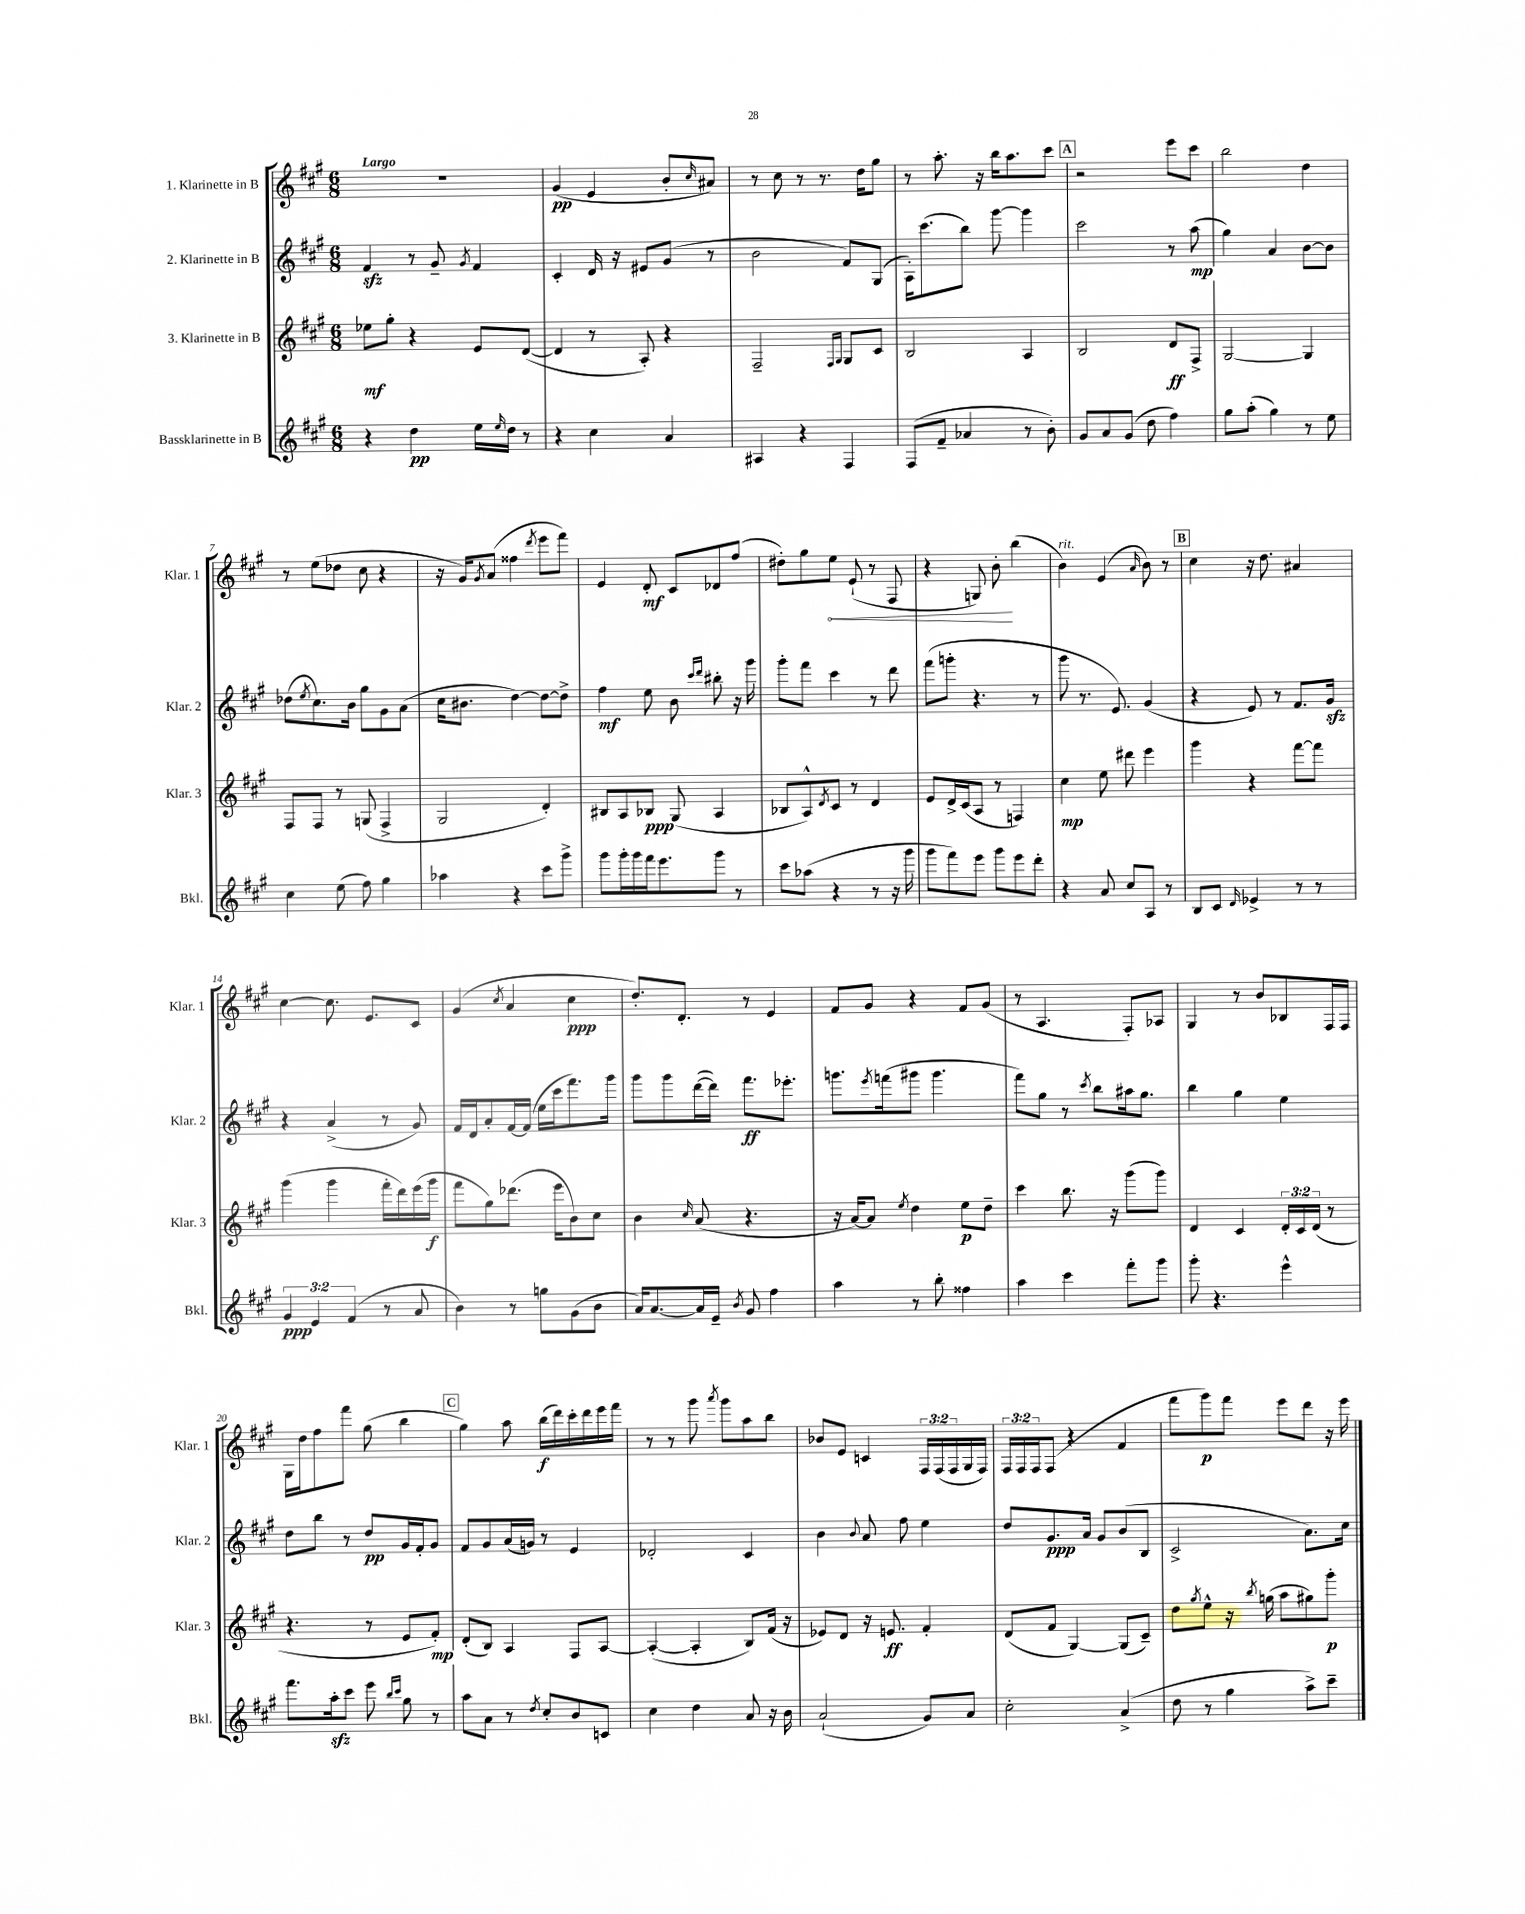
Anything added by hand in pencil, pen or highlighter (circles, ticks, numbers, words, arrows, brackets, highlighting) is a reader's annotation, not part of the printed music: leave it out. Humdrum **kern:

**kern	**kern	**kern	**kern
*staff4	*staff3	*staff2	*staff1
*clefG2	*clefG2	*clefG2	*clefG2
*k[f#c#g#]	*k[f#c#g#]	*k[f#c#g#]	*k[f#c#g#]
*M6/8	*M6/8	*M6/8	*M6/8
4r	8ee-\L	4f#/	2.r
.	8gg#'\J	.	.
4dd\	4r	8r	.
.	.	8g#~/	.
.	.	8qg#/	.
16ee\LL	8e/L	4f#/	.
16qqee/	.	.	.
16dd\JJ	.	.	.
8r	([8d/J	.	.
=	=	=	=
4r	4d/]	4c#'/	(4g#/
4cc#\	8r	16d/	4e/
.	.	16r	.
.	8A'/)	8e#/L	.
4a/	4r	(8g#/J	8b'/L
.	.	.	16qqcc#/
.	.	8r	8a#/J)
=	=	=	=
4A#/	2F#~/	2b\	8r
.	.	.	8cc#\
4r	.	.	8r
.	.	.	8.r
.	16qqF#/LL	.	.
.	16qqG#/JJ	.	.
4F#/	8G#/L	8f#/L)	.
.	.	.	16dd\LK
.	8c#/J	(8G#/J	8gg#\J
=	=	=	=
(8F#/L	2B/	16A'\LK)	8r
.	.	(8.ccc#\	.
8f#~/J	.	.	8.aa'\
4a-/	.	8bb\J)	.
.	.	.	16r
.	.	[8ggg#\	16bb\LK
.	.	.	8.aa\
8r	4A/	4ggg#\]	.
8b'\)	.	.	8ccc#\J
=	=	=	=
8g#/L	2B/	2ccc#\	2r
8a/	.	.	.
(8g#/J	.	.	.
8dd\	.	.	.
4ff#\)	8d/L	8r	8eee\L
.	8F#^/J	(8aa\	8ccc#\J
=	=	=	=
8gg#\L	[2G#/	4gg#\)	2bb\
(8aa'\J	.	.	.
4gg#\)	.	4a/	.
8r	4G#/]	[8b\L	4dd\
8ee\	.	8b\]J	.
=	=	=	=
4cc#\	8F#/L	(8dd-\L	8r
.	.	8qee/	.
.	8F#/J	8.cc#\)	(8ee\L
(8ee\	8r	.	8dd-\J
.	.	16b\Jk	.
8ff#\)	(8G/	8gg#\L	8cc#\
4gg#\	4F#^/	8g#\	4r
.	.	(8a\J	.
=	=	=	=
4aa-\	2G#/	16cc#\LK	16r
.	.	8.b#\J	16g#/LK)
.	.	.	8qg#/
.	.	.	(8a/J
4r	.	[4dd\)	4ff##\
.	.	.	8qddd/
8ccc#\L	4d'/)	8dd\_L	8eee\L
8ggg#^\J	.	8dd^\]J	8fff#\J)
=	=	=	=
8ggg#\L	8B#/L	4ff#\	4e/
16ggg#'\L	8A/	.	.
16ggg#\	.	.	.
16fff#\J	8B-/J	8ee\	8d'/
8.eee\	.	.	.
.	(8G#/	8b\	8c#/L
.	.	16qqccc#/LL	.
.	.	16qqddd/JJ	.
8ggg#\J	4A/	8bb#'\	8d-/
8r	.	16r	(8ff#/J
.	.	16ggg#\	.
=	=	=	=
8ccc#\L	8B-/L	8ggg#'\L	8dd#'\L)
(8aa-\J	8A^^/)	8fff#\J	8gg#\
.	8qd/	.	.
4r	8c#/J	4ccc#\	8ee\J
.	8r	.	(8e`/
8r	4d/	8r	8r
16r	.	8ddd\	8F#/
16ggg#\	.	.	.
=	=	=	=
8ggg#\L	8e/L	(8fff#\L	4r
8fff#\)	16d^/L	8ggg'\J	.
.	(16c#/J	.	.
8eee\J	8A/J	4.r	8G/)
8ggg#\L	8r	.	8b'\
8eee\	4F/)	.	(4bb\
8ddd'\J	.	8r	.
=	=	=	=
4r	4cc#\	8ggg#\	4b\)
.	.	8.r	.
8a/	8ee\	.	(4e/
.	.	8.e/)	.
8cc#/L	8ddd#\	.	.
.	.	.	16qqa/
8A/J	4eee\	(4g#/	8b\)
8r	.	.	8r
=	=	=	=
8B/L	4ggg#\	4r	4cc#\
8c#/J	.	.	.
16qqd/	.	.	.
4e-^/	4r	8e/)	16r
.	.	.	8.dd\
.	.	8r	.
8r	[8fff#\L	8.f#/L	4a#/
8r	8fff#\]J	.	.
.	.	16g#/Jk	.
=	=	=	=
6g#/	(4ggg#\	4r	[4cc#\
6e/	.	.	.
.	4ggg#\	(4a^/	8.cc#\]
(6f#/	.	.	.
.	.	.	8.e/L
8r	16fff#'\LL	8r	.
.	16ddd\)	.	.
8a/	(16eee\	8g#/)	8c#/J
.	16ggg#\JJ	.	.
=	=	=	=
4b\)	8fff#\L	16f#/LL	(4g#/
.	.	16d/J	.
.	8gg#\)	8a'/	.
.	.	.	8qcc#/
8r	(8.ddd-\J	[16f#/L	4a/
.	.	(16f#/]JJ	.
8gg\L	.	16ee\LL	.
.	16eee\LK	16ccc#\J	.
(8g#\	8b\)	8.fff#\)	4cc#\
8b\J	8cc#\J	.	.
.	.	16ggg#\Jk	.
=	=	=	=
16a/LK)	4b\	8ggg#\L	8.dd'/L)
[8.a/	.	.	.
.	.	8ggg#\	.
.	.	.	8.d'/J
.	16qqcc#/	.	.
16a/]L	(8a/	([16ddd\L	.
16e~/JJ	.	16ddd\]JJ)	.
8qb/	.	.	.
8g#/	4.r	8.fff#\L	8r
4ff#\	.	.	4e/
.	.	8.eee-'\J	.
=	=	=	=
4aa\	16r	8.ggg\L	8f#/L
.	[16a/LK)	.	.
.	8a/]J	.	8g#/J
.	.	8qeee/	.
.	.	(16fff\k	.
.	8qee/	.	.
8r	4dd\	8ggg#\J	4r
8bb'\	.	4.ggg#\	.
4ff##\	8ee\L	.	8f#/L
.	8dd~\J	.	(8g#/J
=	=	=	=
4aa\	4ccc#\	8fff#\L)	8r
.	.	8gg#\J	4.A/
4ccc#\	8.bb\	8r	.
.	.	8qccc#/	.
.	.	8bb\L	.
.	16r	.	.
8fff#'\L	(8ggg#\L	16aa#\k	8F#'/L)
.	.	8.gg#\J	.
8ggg#\J	8ggg#\J)	.	8A-/J
=	=	=	=
8ggg#'\	4d/	4bb\	4G#/
4.r	.	.	.
.	4c#/	4gg#\	8r
.	.	.	8b/L
4eee^^\	24d'/LL	4ee\	8B-/
.	24c#/	.	.
.	(24d/JJ	.	.
.	8r	.	16F#/L
.	.	.	16F#/JJ
=	=	=	=
8.fff#\L	4.r	8dd\L	16G#\LL
.	.	.	16dd\J
.	.	8bb\J	8ff#\
16aa'\k	.	.	.
8ccc#\J	.	8r	8fff#\J
8eee\	8r	8dd/L	(8gg#\
16qqbb/LL	.	.	.
16qqccc#/JJ	.	.	.
8gg#\	8e/L	16g#/L	4bb\
.	.	16f#'/J	.
8r	8f#'/J)	8g#/J	.
=	=	=	=
8aa\L	(8d'/L	8f#/L	4gg#\)
8a\J	8B/J)	8g#/	.
8r	4A/	(16a/L	8aa\
.	.	16g/JJ)	.
8qdd/	.	.	.
8cc#'/L	.	8r	(16bb\LL
.	.	.	16ddd\)
8b/	8F#/L	4e/	16ccc#'\
.	.	.	16ddd\
8c/J	[8A/J	.	16eee\
.	.	.	16fff#\JJ
=	=	=	=
4cc#\	(4A'/_	2d-'/	8r
.	.	.	8r
4dd\	4A'/]	.	8ggg#\
.	.	.	8qaaa/
.	.	.	8ggg#\L
8a/	8B/L)	4c#/	8aa\
16r	(16f#/Jk	.	8bb\J
16b\	16r	.	.
=	=	=	=
(2a`/	8e-/L)	4b\	8b-/L
.	8d/J	.	8e/J
.	.	8qqb/	.
.	16r	8a/	4c/
.	8.e/	.	.
.	.	8ff#\	.
8g#/L)	4f#'/	4ee\	24F#/LL
.	.	.	(24F#/
.	.	.	24F#/
8a/J	.	.	16G#/
.	.	.	16F#/JJ)
=	=	=	=
2cc#'\	(8d/L	8dd/L	24F#/LL
.	.	.	24F#/
.	.	.	24F#/J
.	8f#/J	8.g#/	(8F#/J
.	[4G#/)	.	4r
.	.	16a/Jk	.
.	.	8g#/L	.
(4a^/	(8G#/]L	(8b/	4f#/
.	8c#~/J)	8B/J	.
=	=	=	=
8dd\	8dd\L	2c#^/	8fff#\L
.	8qgg#/	.	.
8r	8ee^^\J	.	8ggg#\)
4gg#\	16r	.	8fff#\J
.	8qbb/	.	.
.	(16gg\	.	.
.	8aa\L	.	8eee\L
8aa^\L)	8gg#\)	8.a\L)	8ddd\J
8ccc#~\J	8ggg#'\J	.	16r
.	.	16cc#\Jk	16eee\
==	==	==	==
*-	*-	*-	*-
